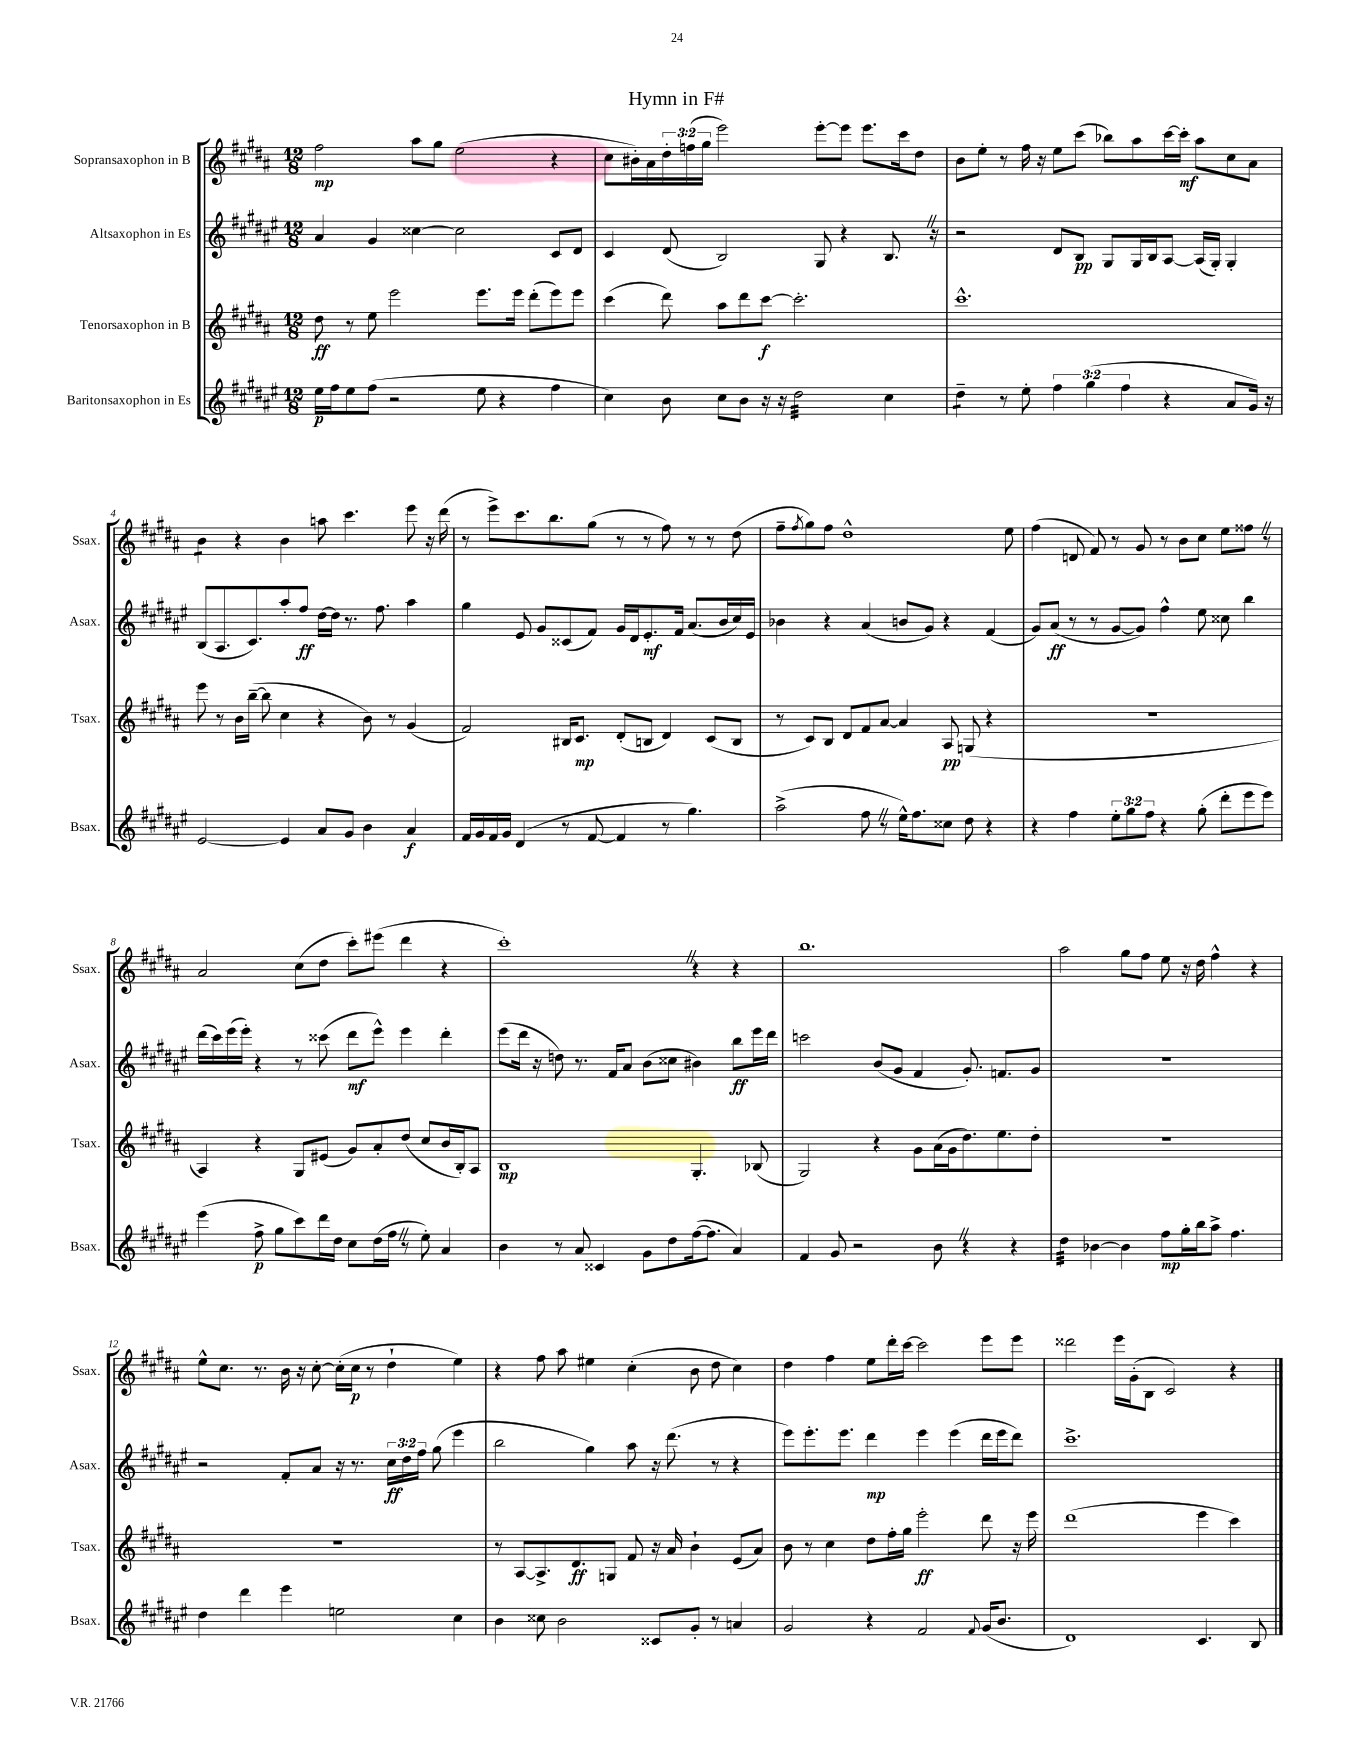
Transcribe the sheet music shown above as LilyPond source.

\header { title = "Hymn in F#" }
<<
\new StaffGroup <<
\new Staff = "s0" \with { instrumentName = "Sopransaxophon in B" shortInstrumentName = "Ssax." } {
    \clef treble \key b \major \numericTimeSignature \time 12/8 \override Staff.TupletNumber.text = #tuplet-number::calc-fraction-text
    fis''2\mp ais''8 gis''8 e''2( r4 |
    cis''8 bis'16-.) ais'16 \tuplet 3/2 { dis''16-. f''16( gis''16 } e'''2) e'''8~-. e'''8 e'''8. cis'''16 dis''8 |
    b'8 e''8-. r8 fis''16 r16 e''8 cis'''8( bes''8) ais''8 cis'''16~ cis'''16-.\mf ais''8 cis''8 ais'8 |
    b'4:8 r4 b'4 a''8 cis'''4. e'''8 r16 dis'''16( |
    r8 e'''8->) cis'''8. b''8. gis''8( r8 r8 fis''8) r8 r8 dis''8( |
    fis''8-- \acciaccatura { fis''8 } gis''8) fis''8 dis''1-^ e''8 |
    fis''4( d'8 fis'8) r8 gis'8 r8 b'8 cis''8 e''8 fisis''8 \once \override BreathingSign.text = \markup { \musicglyph "scripts.caesura.straight" } \breathe r8 |
    ais'2 cis''8( dis''8 cis'''8-.) eis'''8( dis'''4 r4 |
    cis'''1-.) \once \override BreathingSign.text = \markup { \musicglyph "scripts.caesura.straight" } \breathe r4 r4 |
    b''1. |
    ais''2 gis''8 fis''8 e''8 r16 dis''16 fis''4-^ r4 |
    e''8-^ cis''8. r8. b'16 r16 cis''8~-. cis''16-.( cis''16\p r8 dis''4-! e''4) |
    r4 fis''8 ais''8 eis''4 cis''4-.( b'8 dis''8 cis''4) |
    dis''4 fis''4 e''8 dis'''16-. cis'''16~ cis'''2 e'''8 e'''8 |
    disis'''2 e'''16 gis'16-.( b8 cis'2) r4 \bar "|." |
}
\new Staff = "s1" \with { instrumentName = "Altsaxophon in Es" shortInstrumentName = "Asax." } {
    \clef treble \key fis \major \numericTimeSignature \time 12/8 \override Staff.TupletNumber.text = #tuplet-number::calc-fraction-text
    ais'4 gis'4 cisis''4~ cisis''2 cis'8 dis'8 |
    cis'4 dis'8( b2) gis8 r4 b8. \once \override BreathingSign.text = \markup { \musicglyph "scripts.caesura.straight" } \breathe r16 |
    r2 dis'8 b8\pp gis8 gis16 b16 ais8~ ais16( gis16-.) gis4-. |
    b8( ais8. cis'8.) ais''8-. fis''8\ff dis''16~ dis''16 r8. fis''8. ais''4 |
    gis''4 eis'8 gis'8 cisis'8( fis'8) gis'16 dis'16 eis'8.-.\mf fis'16 ais'8.( b'16 cis''16) eis'16 |
    bes'4 r4 ais'4( b'8 gis'8) r4 fis'4( |
    gis'8) ais'8\ff( r8 r8 gis'8~ gis'8) fis''4-^ eis''8 cisis''8 b''4 |
    dis'''16( cis'''16) eis'''16( eis'''16-.) r4 r8 cisis'''8( dis'''8\mf eis'''8-^) eis'''4 dis'''4-. |
    eis'''8( dis'''16 r16 d''8) r8. fis'16 ais'8 b'8( cisis''8 bis'4) b''8\ff eis'''16 dis'''16 |
    c'''2 b'8( gis'8 fis'4 gis'8.-.) f'8. gis'8 |
    R1. |
    r2 fis'8-. ais'8 r16 r8. \tuplet 3/2 { cis''16\ff dis''16 fis''16 } gis''8( eis'''4 |
    b''2 gis''4) ais''8 r16 dis'''8.( r8 r4 |
    eis'''8) eis'''8.-. eis'''8. dis'''4\mp eis'''4 eis'''4( dis'''16 eis'''16 dis'''8) |
    cis'''1.-> \bar "|." |
}
\new Staff = "s2" \with { instrumentName = "Tenorsaxophon in B" shortInstrumentName = "Tsax." } {
    \clef treble \key b \major \numericTimeSignature \time 12/8
    dis''8\ff r8 e''8 e'''2 e'''8. e'''16 dis'''8-.( e'''8) e'''8 |
    cis'''4( dis'''8) ais''8 dis'''8 cis'''8~\f cis'''2.-. |
    cis'''1.-^ |
    e'''8 r8 b'16 b''16~--( b''8 cis''4 r4 b'8) r8 gis'4( |
    fis'2) bis16 cis'8.\mp dis'8-.( b8 dis'4) cis'8( b8 |
    r8 cis'8) b8 dis'8 fis'8 ais'8~ ais'4 ais8\pp g8( r4 |
    R1. |
    ais4) r4 gis8 eis'8( gis'8) ais'8-. dis''8( cis''8 b'16 b16-.) ais8 |
    b1\mp gis4.-. bes8( |
    gis2) r4 gis'8 ais'16( gis'16 dis''8.) e''8. dis''8-. |
    R1. |
    R1. |
    r8 ais8~ ais8.-> dis'8.\ff g8 fis'8 r16 ais'16 b'4-! e'8( ais'8) |
    b'8 r8 cis''4 dis''8 fis''16-. gis''16 e'''2-.\ff dis'''8 r16 e'''16 |
    dis'''1( e'''4 cis'''4) \bar "|." |
}
\new Staff = "s3" \with { instrumentName = "Baritonsaxophon in Es" shortInstrumentName = "Bsax." } {
    \clef treble \key fis \major \numericTimeSignature \time 12/8 \override Staff.TupletNumber.text = #tuplet-number::calc-fraction-text
    eis''16\p fis''16 eis''8 fis''8( r2 eis''8 r4 fis''4 |
    cis''4) b'8 cis''8 b'8 r16 r16 dis''2:32 cis''4 |
    dis''4:8-- r8 eis''8-. \tuplet 3/2 { fis''4 gis''4( fis''4 } r4 ais'8 gis'16) r16 |
    eis'2~ eis'4 ais'8 gis'8 b'4 ais'4\f |
    fis'16 gis'16 fis'16 gis'16 dis'4( r8 fis'8~ fis'4 r8 gis''4.) |
    ais''2->( fis''8 \once \override BreathingSign.text = \markup { \musicglyph "scripts.caesura.straight" } \breathe r8 eis''16-^) fis''8. cisis''8 dis''8 r4 |
    r4 fis''4 \tuplet 3/2 { eis''8-. gis''8 fis''8 } r4 gis''8-.( dis'''8-. eis'''8 eis'''8) |
    eis'''4( fis''8->\p gis''8 cis'''8) dis'''16 dis''16 cis''8 dis''16( fis''16 \once \override BreathingSign.text = \markup { \musicglyph "scripts.caesura.straight" } \breathe r8 eis''8-.) ais'4 |
    b'4 r8 ais'8 cisis'4 gis'8 dis''8 fis''16~( fis''8. ais'4) |
    fis'4 gis'8 r2 b'8 \once \override BreathingSign.text = \markup { \musicglyph "scripts.caesura.straight" } \breathe r4 r4 |
    dis''4:32 bes'4~ bes'4 fis''8\mp gis''16-. b''16 ais''8-> fis''4. |
    dis''4 dis'''4 eis'''4 e''2 cis''4 |
    b'4 cisis''8 b'2 cisis'8 gis'8-. r8 a'4 |
    gis'2 r4 fis'2 \appoggiatura { fis'8 } gis'16( b'8. |
    dis'1) cis'4. b8 \bar "|." |
}
>>
>>
